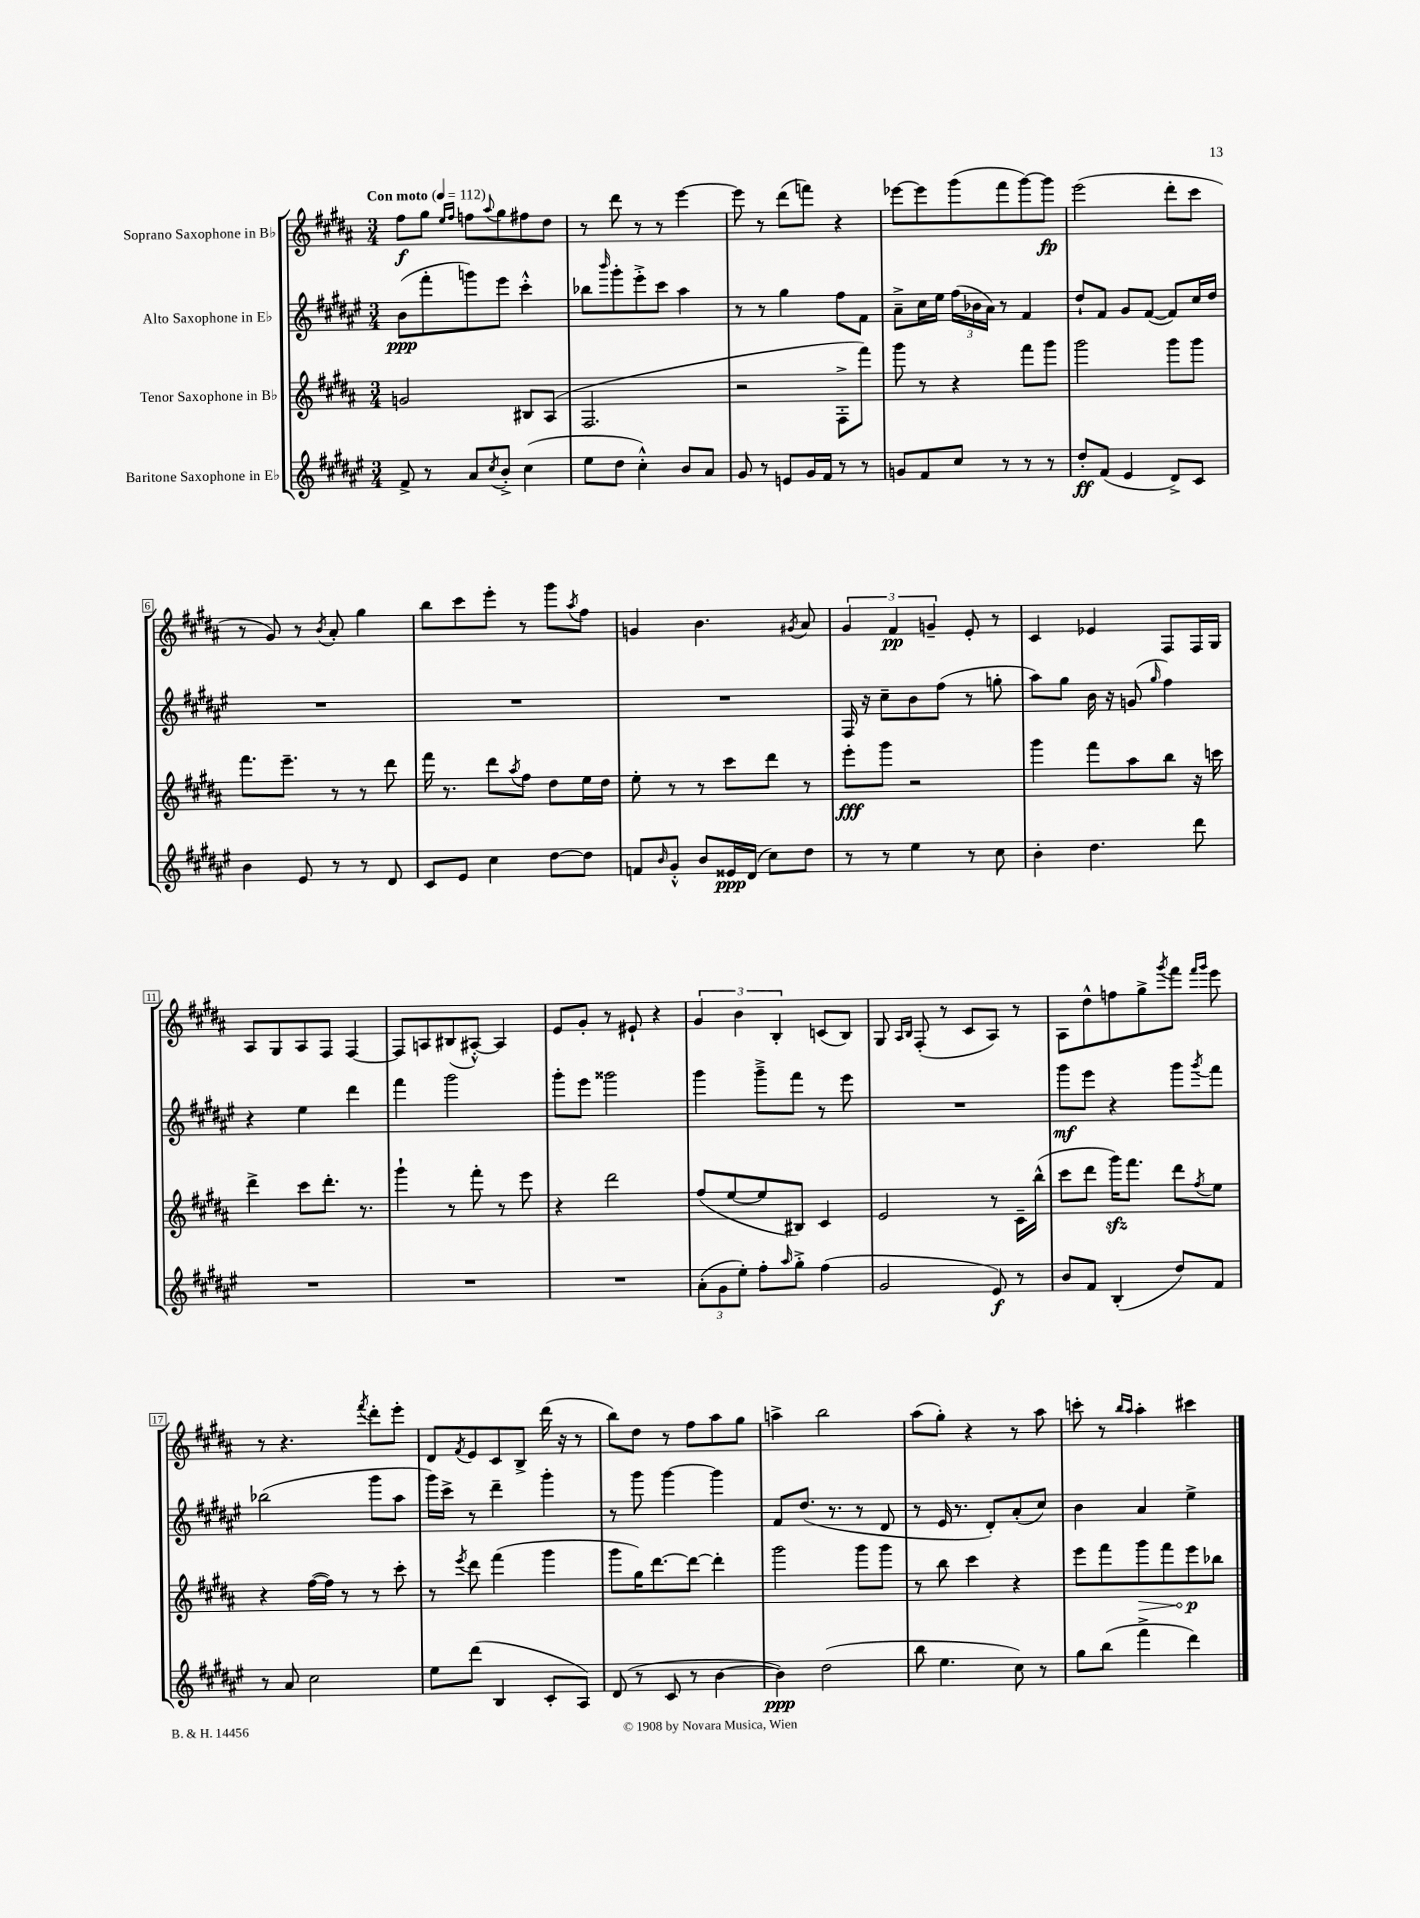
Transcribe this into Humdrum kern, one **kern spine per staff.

**kern	**kern	**kern	**kern
*staff4	*staff3	*staff2	*staff1
*clefG2	*clefG2	*clefG2	*clefG2
*k[f#c#g#d#a#e#]	*k[f#c#g#d#a#]	*k[f#c#g#d#a#e#]	*k[f#c#g#d#a#]
*M3/4	*M3/4	*M3/4	*M3/4
*MM112	*MM112	*MM112	*MM112
8f#^	2g	(8b	8ff#
8r	.	8fff#'	8gg#
.	.	.	16qqee
.	.	.	16qqff#
8a#	.	8ggg)	8ff
8qcc#	.	.	8qqaa#
8b'^	.	8eee#	8gg#
(4cc#	8B#	4ccc#'^^	8ff#
.	(8A#	.	8dd#
=	=	=	=
8ee#	2.F#	8bb-	8r
.	.	16qqbbb	.
8dd#	.	8ggg#'	8ddd#
4cc#'^^)	.	8eee#'^	8r
.	.	8ccc#	8r
8b	.	4aa#	[4eee
8a#	.	.	.
=	=	=	=
8g#	2r	8r	8eee]
8r	.	8r	8r
8e	.	4gg#	(8ddd#
16g#	.	.	8fff)
16f#	.	.	.
8r	8F#'^	8ff#	4r
8r	8fff#)	8f#	.
=	=	=	=
8g	8ggg#	8a#~^	[8eee-
8f#	8r	16cc#	8eee-]
.	.	16ee#	.
8cc#	4r	(24ff#	(8ggg#
.	.	24b-	.
.	.	24a#)	.
8r	.	8r	8fff#
8r	8fff#	4f#	[8ggg#)
8r	8ggg#	.	8ggg#]
=	=	=	=
8dd#'	2ggg#	8dd#`	(2eee
(8f#	.	8f#	.
4e#	.	8g#	.
.	.	([8f#	.
8d#^)	8ggg#	8f#])	8ddd#'
8c#	8ggg#	16cc#	8ccc#
.	.	16dd#	.
=	=	=	=
4b	8.fff#	2.r	8r
.	.	.	8g#)
.	8.eee~	.	.
8e#	.	.	8r
.	.	.	8qb
8r	8r	.	8a#'
8r	8r	.	4gg#
8d#	8ddd#	.	.
=	=	=	=
8c#	16fff#	2.r	8bb
.	8.r	.	.
8e#	.	.	8ccc#
4cc#	8ddd#	.	8eee'
.	8qaa#	.	.
.	8ff#	.	8r
[8dd#	8dd#	.	8ggg#
.	.	.	8qaa#
8dd#]	16ee	.	8ff#
.	16dd#	.	.
=	=	=	=
8f	8ee'	2.r	4g
16qqb	.	.	.
8g#'^^	8r	.	.
8b	8r	.	4.b
16e##	8ccc#	.	.
(16d#	.	.	.
8cc#)	8ddd#	.	.
.	.	.	8qg#
8dd#	8r	.	8a#
=	=	=	=
8r	8eee'	16F#	6g#
.	.	16r	.
8r	8ggg#	8cc#~	.
.	.	.	6f#
4ee#	2r	8b	.
.	.	.	6g~
.	.	(8ff#	.
8r	.	8r	8e'
8cc#	.	8gg'	8r
=	=	=	=
4b'	4ggg#	8aa#)	4c#
.	.	8gg#	.
4.dd#	8fff#	16b	4e-
.	.	16r	.
.	8aa#	(8g	.
.	.	16qqgg#	.
.	8bb	4ff#)	8F#
8ddd#	16r	.	16F#
.	16ccc	.	16G#
=	=	=	=
2.r	4ddd#^	4r	8A#
.	.	.	8G#
.	8ccc#	4ee#	8A#
.	8.ddd#'	.	8F#
.	.	4ddd#	[4F#
.	8.r	.	.
=	=	=	=
2.r	4ggg#`	4fff#	8F#]
.	.	.	8A
.	8r	2ggg#	(8B#
.	8fff#'	.	[8A#'^^)
.	8r	.	4A#]
.	8eee	.	.
=	=	=	=
2.r	4r	8ggg#'	8e
.	.	8eee#	8g#'
.	2ddd#	2ggg##	8r
.	.	.	8e#`
.	.	.	4r
=	=	=	=
(12a#'	(8ff#	4ggg#	6g#
12g#	.	.	.
.	[8ee	.	.
12ee#')	.	.	6b
8ff#'	8ee]	8ggg#~^	.
.	.	.	6B'
16qqaa#	.	.	.
8gg#'^	8B#)	8fff#	.
(4ff#	4c#	8r	(8c
.	.	8eee#	8B)
=	=	=	=
2g#	2e	2.r	8G#
.	.	.	16qqA#
.	.	.	16qqB
.	.	.	(8F#'
.	.	.	8r
.	.	.	8c#
8e#)	8r	.	8A#)
8r	16c#~	.	8r
.	(16bb^^	.	.
=	=	=	=
8b	8ccc#	8ggg#	8A#
8f#	8ddd#	8eee#	8dd#^^
(4B'	16ggg#)	4r	8ff
.	8.fff#	.	.
.	.	.	8gg#^
.	.	.	8qggg#
8dd#)	8ddd#	8ggg#	8fff#
.	.	.	16qqfff#
.	8qff#	8qggg#	16qqggg#
8f#	8ee	8fff#	8eee
=	=	=	=
8r	4r	(2bb-	8r
8a#	.	.	4.r
2cc#	([16ff#	.	.
.	16ff#])	.	.
.	8r	.	.
.	.	.	8qfff#
.	8r	8ggg#	8ddd#'
.	8ccc#'	8aa#	8eee'
=	=	=	=
8ee#	8r	16ggg#)	8d#
.	.	16ccc#^	.
.	8qeee	.	8qf#
(8ddd#	8ddd#	8r	8e
4B	(4fff#	4ddd#~	8c#
.	.	.	8B^
8c#'	4ggg#	4ggg#'	(16ddd#
.	.	.	16r
8A#)	.	.	8r
=	=	=	=
(8d#	8ggg#	8r	8bb)
8r	16gg#)	8ggg#	8dd#
.	[8.ddd#	.	.
8c#	.	[4ggg#	8r
8r	8ddd#_	.	8ff#
[4b	4ddd#']	4ggg#]	8aa#
.	.	.	8gg#
=	=	=	=
4b])	2ggg#	8f#	4aa^
.	.	(8.dd#	.
(2dd#	.	.	2bb
.	.	8.r	.
.	8ggg#	8r	.
.	8ggg#	8d#	.
=	=	=	=
8bb	8r	8r	(8aa#
4.ee#	8bb	16e#	8gg#')
.	.	8.r	.
.	4ccc#	.	4r
.	.	8d#')	.
8cc#)	4r	(8a#'	8r
8r	.	8cc#)	8aa#
=	=	=	=
8gg#	8eee	4b	8ccc'
(8bb	8fff#	.	8r
.	.	.	16qqbb
.	.	.	16qqaa#
4fff#^	8ggg#	4a#	4aa#'
.	8fff#	.	.
4ddd#)	8eee	4ee#^	4ccc#
.	8bb-	.	.
==	==	==	==
*-	*-	*-	*-
